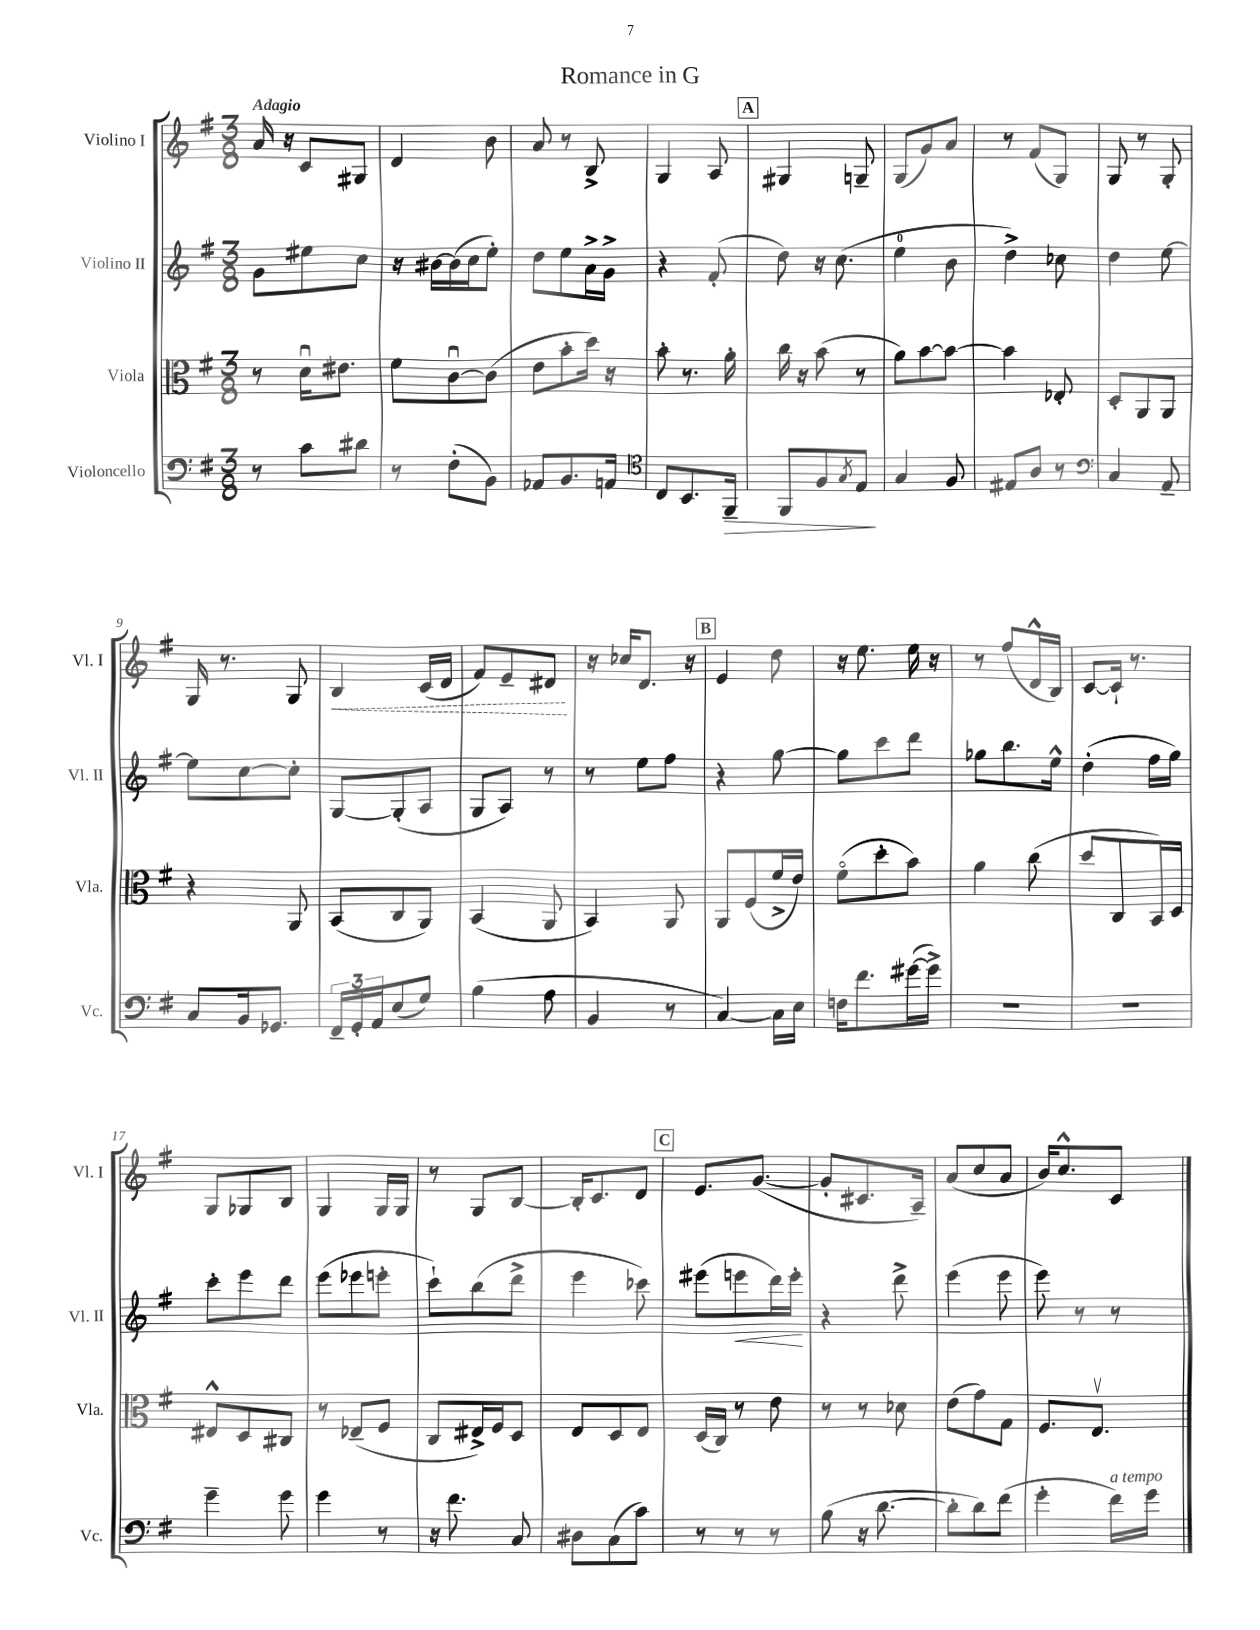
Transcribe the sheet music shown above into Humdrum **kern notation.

**kern	**dynam	**kern	**kern	**dynam	**kern	**dynam
*part4	*part4	*part3	*part2	*part2	*part1	*part1
*staff4	*staff4	*staff3	*staff2	*staff2	*staff1	*staff1
*I"Violoncello	*	*I"Viola	*I"Violino II	*	*I"Violino I	*
*I'Vc.	*	*I'Vla.	*I'Vl. II	*	*I'Vl. I	*
*clefF4	*	*clefC3	*clefG2	*	*clefG2	*
*k[f#]	*	*k[f#]	*k[f#]	*	*k[f#]	*
*M3/8	*	*M3/8	*M3/8	*	*M3/8	*
=1	=1	=1	=1	=1	=1	=1
!	!	!	!	!	!LO:TX:a:B:t=Adagio	!
8r	.	8r	8g\L	.	16a/	.
.	.	.	.	.	16r	.
8c\L	.	16du\KL	8ee#X\	.	8c/L	.
.	.	8.e#X\J	.	.	.	.
8d#X\J	.	.	8cc\J	.	8G#X/J	.
=2	=2	=2	=2	=2	=2	=2
8r	.	8f#\L	16r	.	4d/	.
.	.	.	[16b#X\LL	.	.	.
(8F#'\L	.	[8cu\	(16b#\]	.	.	.
.	.	.	16cc\J	.	.	.
8BB\J)	.	(8c\J]	8ee'\J)	.	8b\	.
=3	=3	=3	=3	=3	=3	=3
8AA-X/L	.	8e\L	8dd\L	.	8a/	.
8.BB/	.	8b'\	8ee\	.	8r	.
.	.	16dd\Jk)	16a^\L	.	8B^/	.
16AAn/Jk	.	16r	16g^\JJ	.	.	.
=4	=4	=4	=4	=4	=4	=4
*clefC4	*	*	*	*	*	*
8C/L	.	8b'\	4r	.	4G/	.
8.BB/	.	8.r	.	.	.	.
.	.	.	(8f#'/	.	8A/	.
!	!LO:HP:b	!	!	!	!	!
16FF#~/Jk	>	16a'\	.	.	.	.
!!LO:REH:place=s1:t=A
=5	=5	=5	=5	=5	=5	=5
8FF#/L	.	16cc\	8dd\)	.	4G#X/	.
.	.	16r	.	.	.	.
8F#/	.	(8b\	16r	.	.	.
.	.	.	(8.cc\	.	.	.
8qG/	.	.	.	.	.	.
8E/J	.	8r	.	.	8Gn~/	.
.	]	.	.	.	.	.
=6	=6	=6	=6	=6	=6	=6
4G/	.	8a\L)	4ee\	.	(8G/L	.
.	.	[8b\	.	.	8g/)	.
8F#/	.	8b\J_	8b\	.	8a/J	.
=7	=7	=7	=7	=7	=7	=7
8E#X/L	.	4b\]	4dd^\)	.	8r	.
8A/J	.	.	.	.	(8f#/L	.
8r	.	8E-X'/	8cc-X\	.	8G/J)	.
=8	=8	=8	=8	=8	=8	=8
*clefF4	*	*	*	*	*	*
4C/	.	8D'/L	4dd\	.	8G/	.
.	.	8AA/	.	.	8r	.
8AA~/	.	8AA/J	[8ee\	.	8G'/	.
!!LO:LB:g=z
=9	=9	=9	=9	=9	=9	=9
8C/L	.	4r	8ee\L]	.	16G/	.
.	.	.	.	.	8.r	.
16BB/k	.	.	[8cc\	.	.	.
8.GG-X/J	.	.	.	.	.	.
.	.	8AA/	8cc'\J]	.	8G/	.
=10	=10	=10	=10	=10	=10	=10
!	!	!	!	!	!	!LO:HP:b
24FF#~/LL	.	(8BB/L	[8G/L	.	4B/	<
24GG'/	.	.	.	.	.	.
24AA/J	.	.	.	.	.	.
(8E/	.	8C/	(8G'/]	.	.	.
8G/J)	.	8AA/J)	8A/J	.	(16c/LL	.
.	.	.	.	.	16d/JJ	.
=11	=11	=11	=11	=11	=11	=11
(4B\	.	(4BB/	8G/L	.	8f#/L)	.
.	.	.	8A/J)	.	8e~/	.
8A\	.	8AA/	8r	.	8d#X/J	.
.	.	.	.	.	.	[
=12	=12	=12	=12	=12	=12	=12
4BB/	.	4BB/)	8r	.	16r	.
.	.	.	.	.	16cc-X/KL	.
.	.	.	8ee\L	.	8.d/J	.
8r	.	8AA/	8ff#\J	.	.	.
.	.	.	.	.	16r	.
!!LO:REH:place=s1:t=B
=13	=13	=13	=13	=13	=13	=13
[4C/)	.	8AA/L	4r	.	4e/	.
.	.	(8F#/	.	.	.	.
16C\LL]	.	16f#^/L	[8gg\	.	8dd\	.
16E\JJ	.	16e/JJ)	.	.	.	.
=14	=14	=14	=14	=14	=14	=14
16Fn\KL	.	(8f#\L	8gg\L]	.	16r	.
8.f#\	.	.	.	.	8.ee\	.
.	.	8dd'\	8ccc\	.	.	.
([16g#X\L	.	8b\J)	8ddd\J	.	16ee\	.
16g#^\JJ])	.	.	.	.	16r	.
=15	=15	=15	=15	=15	=15	=15
4.r	.	4a\	8gg-X\L	.	8r	.
.	.	.	8.bb\	.	(8ff#/L	.
.	.	(8cc\	.	.	16d^^/L	.
.	.	.	16ee^^\Jk	.	16B/JJ)	.
=16	=16	=16	=16	=16	=16	=16
4.r	.	8dd/L	(4dd'\	.	[8c/L	.
.	.	8C/	.	.	16c`/Jk]	.
.	.	.	.	.	8.r	.
.	.	16BB/L)	16ff#\LL	.	.	.
.	.	16D/JJ	16gg\JJ)	.	.	.
!!LO:LB:g=z
=17	=17	=17	=17	=17	=17	=17
4g~\	.	8E#X^^/L	8ccc'\L	.	8G/L	.
.	.	8D/	8eee\	.	8G-X/	.
8g\	.	8C#X/J	8ddd\J	.	8B/J	.
=18	=18	=18	=18	=18	=18	=18
4g\	.	8r	(8eee\L	.	4G/	.
.	.	(8E-X~/L	8eee-X\	.	.	.
8r	.	8F#/J	8eeen'\J	.	16G/LL	.
.	.	.	.	.	16G/JJ	.
=19	=19	=19	=19	=19	=19	=19
16r	.	8C/L	8ccc`\L)	.	8r	.
8.f#\	.	.	.	.	.	.
.	.	16E#X^/L)	(8bb\	.	8G/L	.
.	.	16F#/J	.	.	.	.
8C/	.	8D/J	8ddd^\J	.	[8B/J	.
=20	=20	=20	=20	=20	=20	=20
8D#X\L	.	8E/L	4eee\	.	16B'/KL]	.
.	.	.	.	.	8.c/	.
(8C\	.	8D/	.	.	.	.
8c\J)	.	8E/J	8ccc-X\)	.	8d/J	.
!!LO:REH:place=s1:t=C
=21	=21	=21	=21	=21	=21	=21
8r	.	(16D/LL	(8eee#X\L	.	8.e/L	.
.	.	16C/JJ)	.	.	.	.
!	!	!	!	!LO:HP:b	!	!
8r	.	8r	8eeen\	<	.	.
.	.	.	.	.	([8.g/J	.
8r	.	8e\	16ddd\L)	.	.	.
.	.	.	16eee'\JJ	.	.	.
.	.	.	.	[	.	.
=22	=22	=22	=22	=22	=22	=22
(8B\	.	8r	4r	.	8g'/L]	.
16r	.	8r	.	.	8.c#X/	.
[8.d\	.	.	.	.	.	.
.	.	8d-X\	8ddd^\	.	.	.
.	.	.	.	.	16A~/Jk)	.
=23	=23	=23	=23	=23	=23	=23
8d'\L]	.	(8e\L	(4eee\	.	(8a/L	.
8d\)	.	8g\)	.	.	8cc/	.
(8f#\J	.	8G\J	8eee\	.	8a/J	.
=24	=24	=24	=24	=24	=24	=24
4g'\	.	8.F#/L	8eee\)	.	16b/KL)	.
.	.	.	.	.	8.cc^^/	.
.	.	.	8r	.	.	.
.	.	8.Ev/J	.	.	.	.
!LO:TX:a:i:t=a tempo	!	!	!	!	!	!
16f#\LL)	.	.	8r	.	8c/J	.
16g\JJ	.	.	.	.	.	.
==	==	==	==	==	==	==
*-	*-	*-	*-	*-	*-	*-
